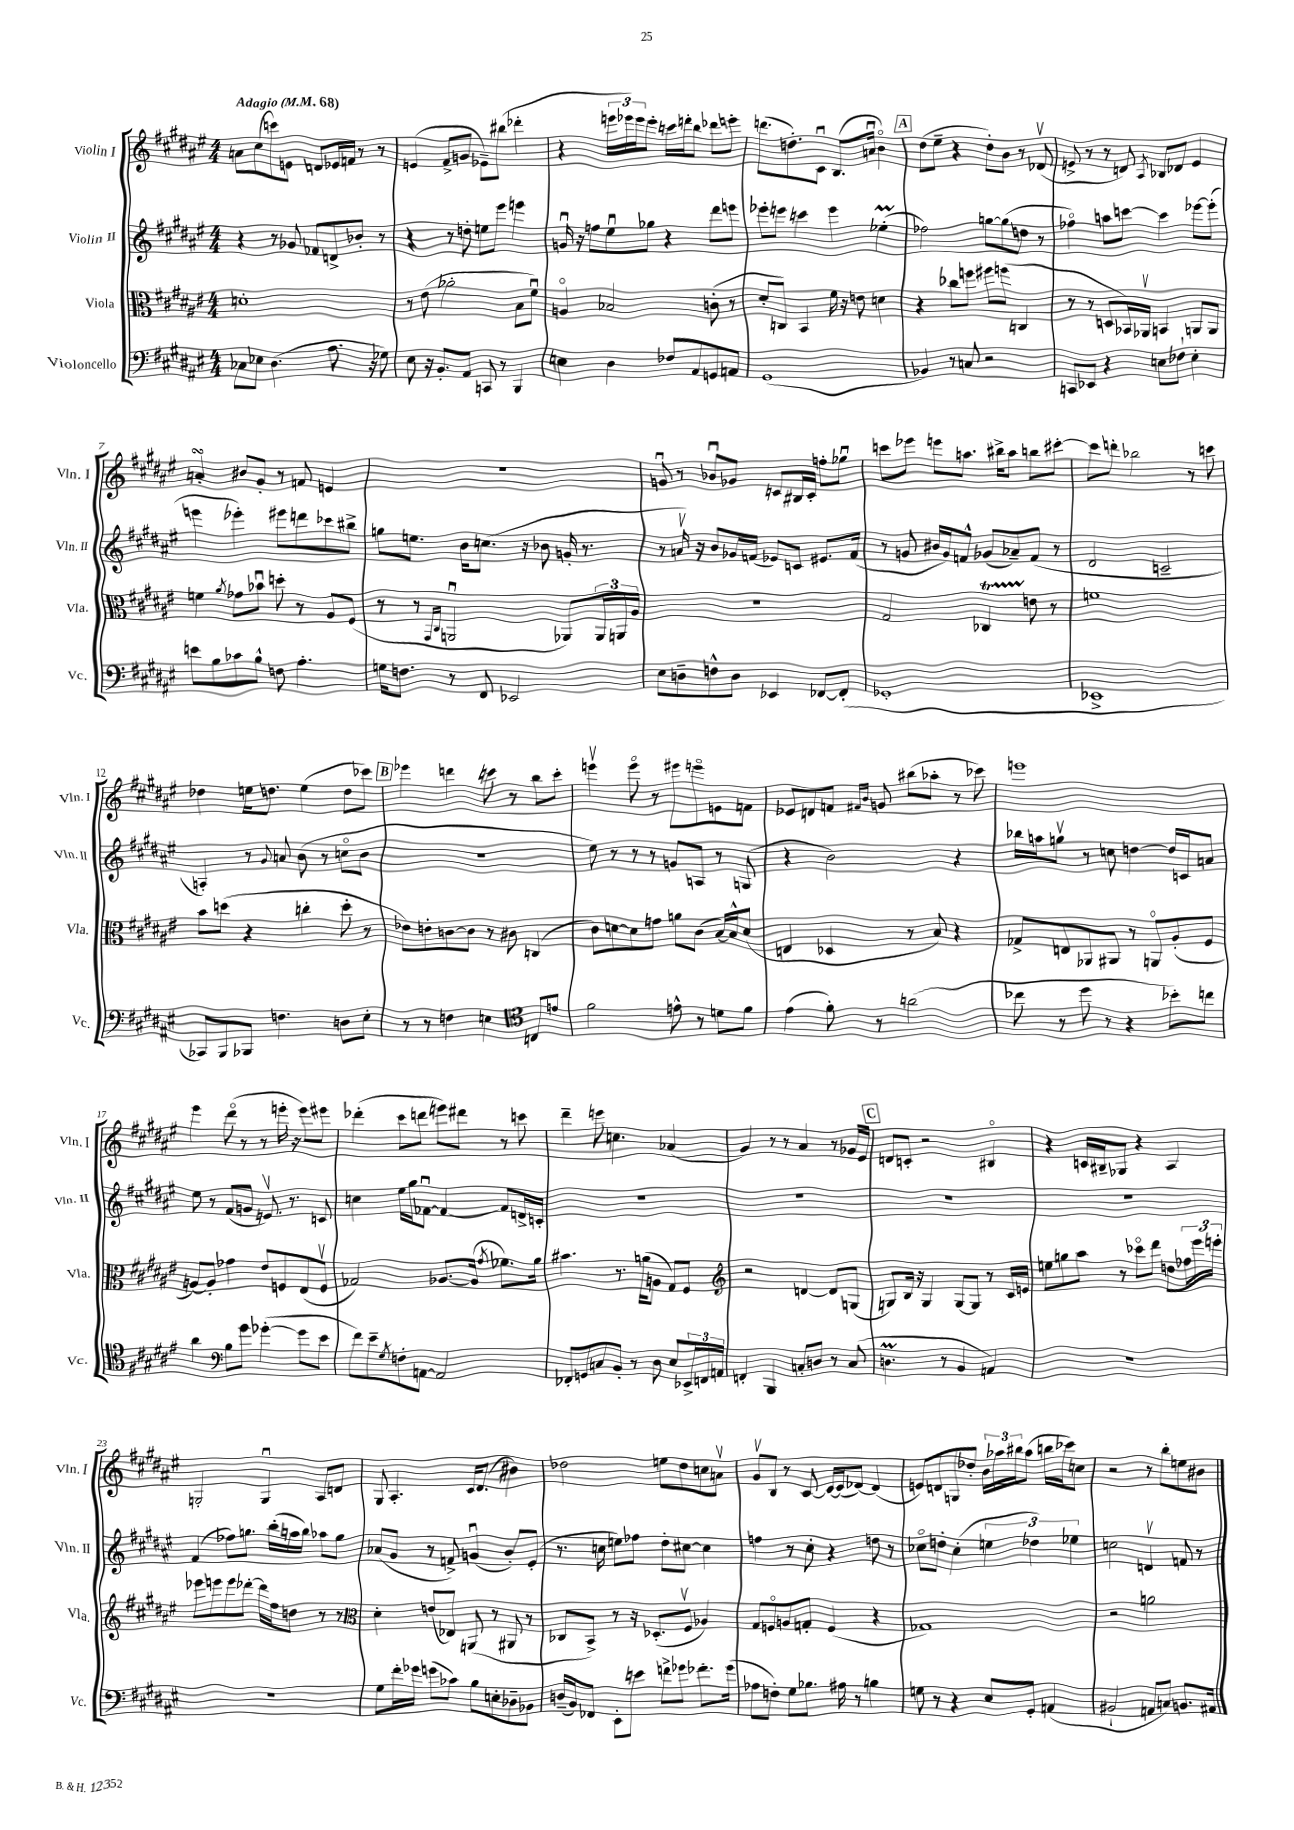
<<
\new StaffGroup <<
\new Staff = "s0" \with { instrumentName = "Violin I" shortInstrumentName = "Vln. I" } {
    \clef treble \key fis \major \numericTimeSignature \time 4/4 \tempo "Adagio" 4 = 68
    a'8 cis''8( c'''8) e'8 d'8 ees'16 f'16 r8 r8 |
    e'4( fis'8-> g'8 ees'8--) bis''8( des'''4-. |
    r4 \tuplet 3/2 { e'''16 ees'''16) ees'''16 } ees'''8-. c'''16 d'''16-. b''8 des'''8 e'''8-. |
    d'''8.( d''8.-.) cis'8\downbow b8.( a'16\downbow b'4\flageolet) |
    \mark \markup { \box "A" } dis''8( eis''8-- r4 dis''8-.) b'8 r8 des'8\upbow( |
    e'8-> r8 r8 d'8) \acciaccatura { ais8 } bes8 des'8 e'4 |
    a'4-.\turn bis'8 gis'8-. r8 f'8 e'4 |
    R1 |
    g'8\downbow r8 bes'8\downbow ges'8 c'8 bis16 c'16-. f''8-. ges''8\downbow |
    c'''8 ees'''8 e'''8 a''8. bis''16-> a''8 b''8 cis'''8~-. |
    cis'''8 d'''8-. bes''2 r8 c'''8 |
    des''4 e''16 d''8. e''4( d''8 ces'''8) |
    \mark \markup { \box "B" } ees'''4 d'''4 c'''8 r8 b''8 c'''8-. |
    e'''4\upbow e'''8\flageolet r8 eis'''8 e'''8\flageolet e'8 f'8 |
    ees'8 d'8 f'8 \grace { fis'16 b'16 } g'8 bis''8( aes''8-. r8 ces'''8) |
    e'''1 |
    eis'''4 dis'''8\flageolet( r8 r8 e'''16-. r16 e'''8) eis'''8 |
    des'''4-.( cis'''8 d'''8 e'''8) dis'''8 r8 c'''8 |
    dis'''4-- e'''8 c''4. aes'4( |
    gis'4) r8 r8 ais'4 r8 ges'16 eis'16 |
    \mark \markup { \box "C" } d'8 c'8-. r2 bis4\flageolet |
    r4 c'16 bis16-- ges8 r4 ais4 |
    g2-. g4\downbow ais8 d'8 |
    gis8 ais4.-. cis'16 dis'8.( bis'4) |
    des''2 e''8 des''8 c''8 a'8\upbow |
    gis'8\upbow b8 r8 cis'8~ cis'16~ cis'16( des'8~) des'4( |
    e'8) d'8 g8 des''8-. \tuplet 3/2 { b'16 aes''16 bis''16 } aes''8( b''16 ces'''16) c''8 |
    r2 r8 b''8-. e''8 bis'8 \bar "|." |
}
\new Staff = "s1" \with { instrumentName = "Violin II" shortInstrumentName = "Vln. II" } {
    \clef treble \key fis \major \numericTimeSignature \time 4/4
    r4 r8 ges'8 fes'8 d'8-> bes'8-. r8 |
    r4 r8 d''8-. e''8 eis'''8 e'''4 |
    g'16\downbow r16 f''8 eis''8\downbow ges''8 r4 dis'''8 e'''8 |
    ees'''8-. e'''8 c'''4 e'''4 ees''4-.\prall( |
    \mark \markup { \box "A" } fes''2) g''8~ g''8( d''8 r8 |
    fes''4\flageolet) a''8 c'''8~ c'''4 ees'''8~ ees'''8-.( |
    e'''4 ees'''4-.) eis'''8 d'''8 ces'''8 bis''8-> |
    g''8 e''8. b'16 c''8.( r16 bes'8 g'16-. r8. |
    r8 a'16\upbow) r16 b'8 ges'16 f'16( ees'8) c'8 eis'8. f'16( |
    r8 g'8 bis'16 g'16) f'8-^ ges'8( aes'8--) f'8( r8 |
    dis'2 c'2-- |
    a4-.) r8 \appoggiatura { gis'8 } a'8 b'8( r8 c''8\flageolet b'8 |
    \mark \markup { \box "B" } R1 |
    eis''8) r8 r8 r8 g'8 a8 r8 g8( |
    r4 b'2) r4 |
    bes''16 a''16 g''8\upbow r8 c''8 d''4~ d''16 c'16 a'8 |
    eis''8 r8 fis'8( g'8 e'8.\upbow) r8. c'8 |
    c''4 eis''16 gis''16 fes'8~\downbow fes'4~ fes'8 d'16-> c'16-. |
    R1 |
    R1 |
    \mark \markup { \box "C" } R1 |
    R1 |
    fis'4( fes''8) g''8. b''16-.( a''16 b''16) aes''8 g''8 |
    aes'8( gis'8 r8 f'8->) g'4\downbow( b'8-.) eis'8-.( |
    r8. c''16 e''8) fes''8 dis''8-. cis''8~ cis''4 |
    f''4 r8 cis''8-. r4 d''8 r8 |
    ces''8\flageolet d''8-. ces''4-.( \tuplet 3/2 { e''4 des''4) ees''4 } |
    c''2 d'4\upbow f'8 r8 \bar "|." |
}
\new Staff = "s2" \with { instrumentName = "Viola" shortInstrumentName = "Vla." } {
    \clef alto \key fis \major \numericTimeSignature \time 4/4
    d'1-. |
    r8 eis'8( aes'2-. b8 fis'8\downbow) |
    a4\flageolet bes2 c'8-.( r8 |
    dis'8-. c8) b,4 fis'16 r16 e'8 d'4 |
    \mark \markup { \box "A" } r4 ces''8 f''8 fis''8 f''8( c4 |
    r8 r8 d8 bes,16) aes,16\upbow b,4 a,8 a,8 |
    f'4 \acciaccatura { ais'8 } ges'8 bes'8\downbow d''8-. r8 ais8 fis8( |
    r8 r8 \grace { gis,16 cis16 } a,2\downbow aes,8) \tuplet 3/2 { aes,16 a,16 ais16 } |
    R1 |
    gis2 ces4\startTrillSpan e'8\stopTrillSpan r8 |
    f'1 |
    b'8 d''8( r4 c''4-. d''8-. r8 |
    \mark \markup { \box "B" } ees'8) e'8-. c'8~ c'8 r8 cis'8 c4( |
    cis'8) d'8~ d'8 g'8 a'8 cis'8( b16~) b16-^ d'8( |
    e4 des4 r8 b8) r4 |
    ges8-> e8 aes,8 ais,8 r8 a,8\flageolet ais8-.( fis8 |
    a8~) a8-. ges'4 eis'8 f8 eis8( f8\upbow |
    ges2) aes8.~ aes16( \acciaccatura { gis'8 } fes'8.) ais'16 |
    bis'4. r8. a'16( a8 gis8) fis8 |
    \clef treble r2 d'4~ d'8 g8( |
    \mark \markup { \box "C" } g8) b16 r16 g4 g8~ g8 r8 cis'16 e'16 |
    e''8 g''8 ais''8 r8 ces'''8\flageolet dis'''8 d''8 \tuplet 3/2 { fes''16 eis'''16 e'''16-. } |
    ees'''8 e'''8 e'''8 des'''8~-. des'''16 fis''16 d''8 r8 r8 |
    \clef alto dis'4-. e'8( ees8) a,8( r8 ais,8 r8 |
    ces8 b,8->) r8 r16 des8.-.( fis8\upbow aes4) |
    gis8 f8\flageolet a8 g8-. f4( r4 |
    ges1) |
    r2 a'2 \bar "|." |
}
\new Staff = "s3" \with { instrumentName = "Violoncello" shortInstrumentName = "Vc." } {
    \clef bass \key fis \major \numericTimeSignature \time 4/4
    ces8 ees8 dis4.( ais8. r16 ges8) |
    eis8 r16 b,8.-. ais,8 c,8 r8 b,,4 |
    e4 dis4 fes8 ais,8 g,8 a,8 |
    gis,1( |
    \mark \markup { \box "A" } bes,4) r8 c8 r2 |
    c,8 ees,8 r4 e8 fes8-! e4-. |
    e'8 b8 ces'8 b8-^ f8 ais4.-. |
    g16 f8. r8 fis,8 ees,2 |
    eis8 d8-- f8-^ d8 ees,4 fes,8~ fes,8-.( |
    ges,1-. |
    ees,1-> |
    ces,8) b,,8 bes,,8 f4. d8 eis8-. |
    \mark \markup { \box "B" } r8 r8 f4 e4 \clef tenor c8 e'8 |
    fis'2 e'8-^ r8 d'8 fis'8 |
    eis'4( fis'8-.) r8 a'2( |
    ces''8 r8 dis''8 r8 r4 bes'8-.) c''8 |
    ais'4 \clef bass b8 gis'8 ges'4~-.( ges'8 eis'8 |
    fis'8) eis'8-- \acciaccatura { gis8 } f8-. a,8~ a,2 |
    fes,8-. g,8 c8 b,8-. r8 dis8 eis8 \tuplet 3/2 { ees,16-> f,16 a,16 } |
    f,4-. b,,4 c8-. d8 r8 c8( |
    \mark \markup { \box "C" } d4.\prall r8 b,4 a,4) |
    R1 |
    R1 |
    gis8 fis'16-. ges'16 g'8( ces'8) b8 e8-. des8-- bes,8 |
    d16--( b,16) fes,8 eis,8-. e'8 f'8-> ges'8 fes'8.-. ges'16( |
    aes8 f8-.) gis8 bes8. ais16 r8 b4 |
    g8 r8 r4 eis8 gis,8-. a,4( |
    bis,2-! a,8 c8) b,8. ais,16 \bar "|." |
}
>>
>>
